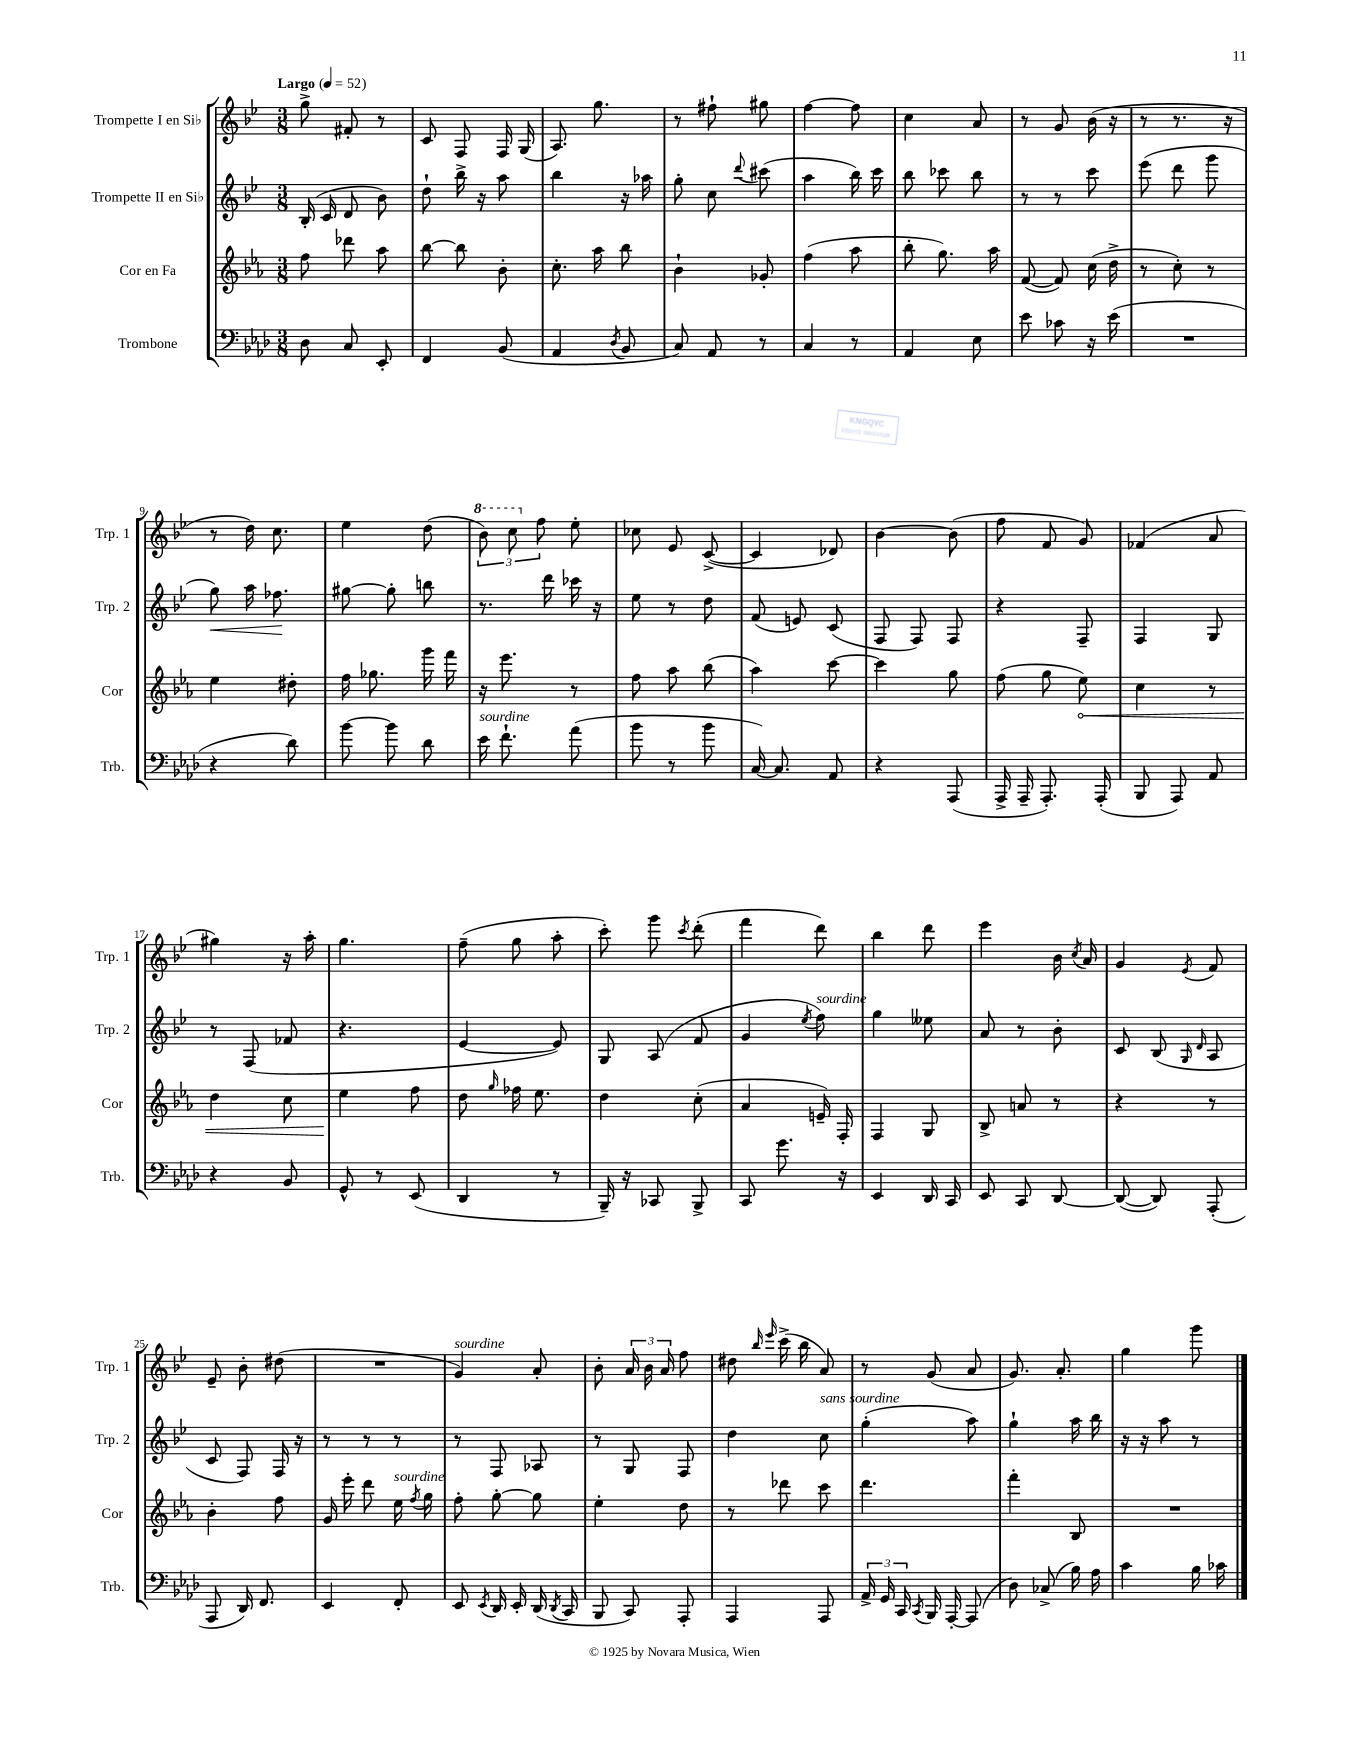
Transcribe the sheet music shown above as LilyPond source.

<<
\new StaffGroup <<
\new Staff = "s0" \with { instrumentName = "Trompette I en Sib" shortInstrumentName = "Trp. 1" } {
    \clef treble \key bes \major \numericTimeSignature \time 3/8 \tempo "Largo" 4 = 52
    \autoBeamOff g''8-> fis'8-. r8 |
    c'8 f8 f16 g16( |
    a8.) g''8. |
    r8 fis''8-! gis''8 |
    f''4~ f''8 |
    c''4 a'8 |
    r8 g'8 bes'16( r16 |
    r8 r8. r16 |
    r8 d''16) c''8. |
    ees''4 d''8( |
    \tuplet 3/2 { \ottava #1 bes''8) c'''8 \ottava #0 f''8 } ees''8-. |
    ces''8 ees'8 c'8~->( |
    c'4 des'8) |
    bes'4~ bes'8( |
    f''8 f'8 g'8) |
    fes'4( a'8 |
    gis''4) r16 a''16-. |
    g''4. |
    f''8--( g''8 a''8-. |
    c'''8-.) g'''8 \acciaccatura { c'''8 } d'''8-.( |
    f'''4 d'''8) |
    bes''4 d'''8 |
    ees'''4 bes'16 \acciaccatura { c''8 } a'16 |
    g'4 \acciaccatura { ees'8 } f'8 |
    ees'8-- bes'8-. dis''8( |
    R4. |
    g'4^\markup { \italic "sourdine" }) a'8-. |
    bes'8-. \tuplet 3/2 { a'16 bes'16 a'16 } f''8 |
    dis''8 \grace { bes''16 ees'''16 } c'''16->( bes''16 a'8) |
    r8 g'8( a'8 |
    g'8.) a'8.-. |
    g''4 g'''8 \bar "|." |
}
\new Staff = "s1" \with { instrumentName = "Trompette II en Sib" shortInstrumentName = "Trp. 2" } {
    \clef treble \key bes \major \numericTimeSignature \time 3/8
    \autoBeamOff bes16-.( c'16 d'8 bes'8) |
    d''8-! bes''16-> r16 a''8 |
    bes''4 r16 aes''16 |
    g''8-. c''8 \appoggiatura { d'''8 } cis'''8( |
    a''4 bes''16) c'''16 |
    bes''8 ces'''8 bes''8 |
    r8 r8 c'''8 |
    ees'''8( d'''8 g'''8 |
    g''8\<) a''16 fes''8.\! |
    gis''8~ gis''8-. b''8 |
    r8. d'''16 ces'''16 r16 |
    ees''8 r8 d''8 |
    f'8( e'8) c'8( |
    f8 f8) f8 |
    r4 f8-- |
    f4 g8 |
    r8 f8( fes'8 |
    r4. |
    ees'4~ ees'8) |
    g8 a8( f'8 |
    g'4 \acciaccatura { ees''8 } f''8^\markup { \italic "sourdine" }) |
    g''4 eeses''8 |
    a'8 r8 bes'8-. |
    c'8 bes8( \grace { g16 d'16 } a8 |
    c'8 f8) f16 r16 |
    r8 r8 r8 |
    r8 f8 aes8 |
    r8 g8 f8 |
    d''4 c''8^\markup { \italic "sans sourdine" } |
    g''4-.( a''8) |
    g''4-! a''16 bes''16 |
    r16 r16 a''8 r8 \bar "|." |
}
\new Staff = "s2" \with { instrumentName = "Cor en Fa" shortInstrumentName = "Cor" } {
    \clef treble \key ees \major \numericTimeSignature \time 3/8
    \autoBeamOff f''8 des'''8 aes''8 |
    bes''8~ bes''8 bes'8-. |
    c''8.-. aes''16 bes''8 |
    bes'4-! ges'8-. |
    f''4( aes''8 |
    bes''8-. g''8.) aes''16 |
    f'8~( f'8) c''16( d''16-> |
    r8 c''8-.) r8 |
    ees''4 dis''8-. |
    f''16 ges''8. g'''16 f'''16 |
    r16 ees'''8. r8 |
    f''8 aes''8 bes''8( |
    aes''4) c'''8~ |
    c'''4 g''8 |
    f''8( g''8 \once \override Hairpin.circled-tip = ##t ees''8\<) |
    c''4 r8 |
    d''4 c''8 |
    ees''4\! f''8 |
    d''8 \grace { g''16 } fes''16 ees''8. |
    d''4 c''8-.( |
    aes'4 e'16--) f16-. |
    f4 g8 |
    bes8-> a'8 r8 |
    r4 r8 |
    bes'4-. f''8 |
    g'16 ees'''16-. d'''8 ees''16^\markup { \italic "sourdine" } \acciaccatura { f''8 } g''16 |
    f''8-. g''8~-. g''8 |
    ees''4-. d''8 |
    r8 des'''8 c'''8 |
    d'''4. |
    f'''4-. bes8 |
    R4. \bar "|." |
}
\new Staff = "s3" \with { instrumentName = "Trombone" shortInstrumentName = "Trb." } {
    \clef bass \key aes \major \numericTimeSignature \time 3/8
    \autoBeamOff des8 c8 ees,8-. |
    f,4 bes,8( |
    aes,4 \acciaccatura { des8 } bes,8 |
    c8) aes,8 r8 |
    c4 r8 |
    aes,4 ees8 |
    ees'8 ces'8 r16 ees'16( |
    R4. |
    r4 des'8) |
    bes'8~ bes'8 des'8 |
    ees'16^\markup { \italic "sourdine" } f'8.-! aes'8( |
    bes'8 r8 bes'8 |
    c16~) c8. aes,8 |
    r4 aes,,8( |
    aes,,16-> aes,,16-- aes,,8.-.) aes,,16-.( |
    bes,,8 aes,,8) aes,8 |
    r4 bes,8 |
    g,8-^ r8 ees,8( |
    des,4 r8 |
    bes,,16--) r16 ces,8 bes,,8-> |
    c,8 g'8. r16 |
    ees,4 des,16 c,16 |
    ees,8 c,8 des,8~ |
    des,8~( des,8) aes,,8-.( |
    aes,,8 des,16) f,8. |
    ees,4 f,8-. |
    ees,8 \acciaccatura { ees,8 } des,16 ees,16-. des,16( \acciaccatura { des,8 } c,16 |
    bes,,8 c,8) aes,,8-. |
    aes,,4 aes,,8 |
    \tuplet 3/2 { aes,16-> g,16 c,16 } \acciaccatura { c,8 } bes,,16 aes,,16~-. aes,,8( |
    des8) ces8->( bes16) aes16 |
    c'4 bes16 ces'16 \bar "|." |
}
>>
>>
